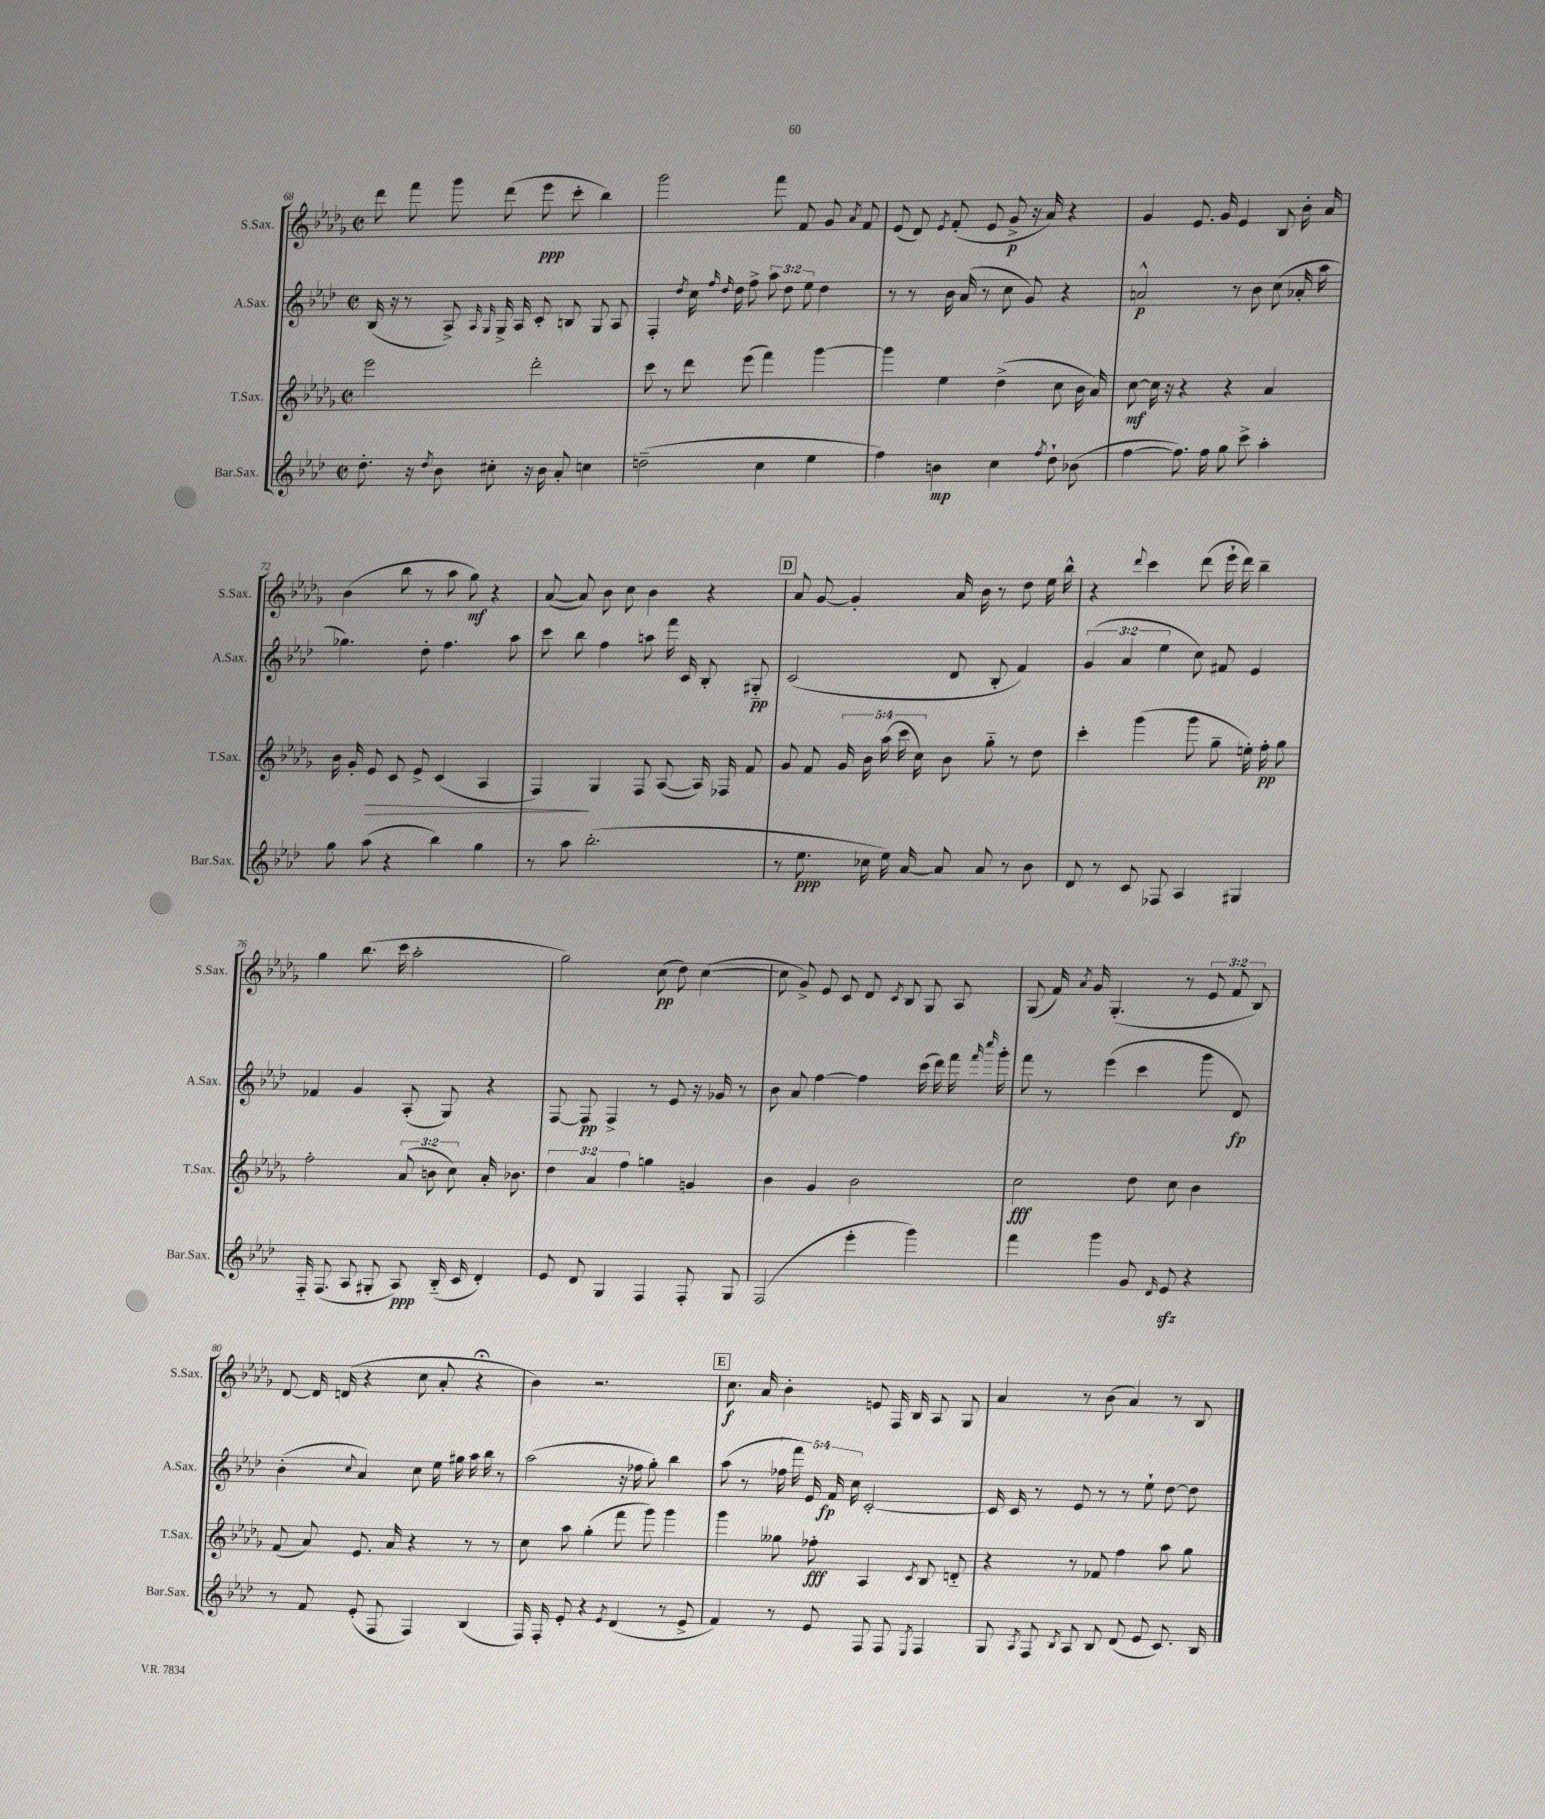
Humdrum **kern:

**kern	**kern	**kern	**kern
*staff4	*staff3	*staff2	*staff1
*clefG2	*clefG2	*clefG2	*clefG2
*k[b-e-a-d-]	*k[b-e-a-d-g-]	*k[b-e-a-d-]	*k[b-e-a-d-g-]
*M2/2	*M2/2	*M2/2	*M2/2
*met(c|)	*met(c|)	*met(c|)	*met(c|)
8.dd-'	2eee-	(16B-	8ddd-
.	.	16r	.
.	.	8r	8fff
16r	.	.	.
8qdd-	.	.	.
8b-	.	8A-^)	8ggg-
.	.	16qqA-	.
.	.	16qqG	.
8cc#'	.	16G^	(8ddd-
.	.	16A-	.
16r	2ddd-'	8c'	8eee-
16b-	.	.	.
8a-'	.	8B	8ccc'
4cc	.	8G	4bb-)
.	.	8A-	.
=	=	=	=
(2dd~	8ccc	4F'	2ggg-
.	8r	.	.
.	.	8qdd-	.
.	8ddd-	16cc	.
.	.	16qqff	.
.	.	16qqdd-	.
.	.	16dd-	.
.	(8eee-	8ff^	.
4cc	4fff)	12aa-	8fff
.	.	12dd-	.
.	.	.	8f
.	.	12ee-	.
4ee-	[4ggg-	4dd-	8g-
.	.	.	8qa-
.	.	.	8f
=	=	=	=
4ff)	4ggg-]	8r	(8e-
.	.	8r	8d-)
.	.	.	8qe-
4b	4ee-	16b-	(8f'
.	.	(16a-	.
.	.	8r	8e-
4cc	(4dd-^	8cc	8g-^
.	.	8g)	16r
.	.	.	16a-)
8qff	.	.	.
8dd-`	8cc	4r	4r
(8b-	16b-	.	.
.	16a-)	.	.
=	=	=	=
[4ff	[8cc	2a^^	4g-
.	16cc]	.	.
.	16r	.	.
8.ff])	4r	.	8.e-
16ff	.	.	16g-
8gg	4r	8r	4e-
8ccc^	.	8b-	.
4aa-'	4a-	(8cc	8B-
.	.	16a-'	16b-'
.	.	16aa-	16a-
=	=	=	=
8gg	16b-	4.gg-)	(4b-
.	16g-'	.	.
(8aa-	8e-	.	.
4r	8c	.	8bb-
.	8e-^	8dd-'	8r
4bb-)	(4c	4.ff	8aa-
.	.	.	8gg-)
4gg	4A-	.	4r
.	.	8aa-	.
=	=	=	=
8r	4F)	8ccc	([8a-
8aa-	.	8bb-	8a-])
(2.bb-'	4G-	4ff	8b-
.	.	.	8cc
.	8F	8aa	4b-
.	([8A-	16fff	.
.	.	16c	.
.	16A-])	8B-'	4r
.	16F-	.	.
.	8f	8G#'~	.
=	=	=	=
8r	8g-	(2c	8a-
8.ee-	8f	.	[8g-
.	20g-	.	4g-']
.	20b-	.	.
16cc-	.	.	.
.	(20aa-	.	.
16ee-)	.	.	.
.	20ccc	.	.
[16a-	.	.	.
.	20cc)	.	.
8a-]	8b-	8d-	16a-
.	.	.	16b-
8a-	8gg-'~	8B-'	8r
8r	8r	4f)	8dd-
8b-	8dd-	.	16ee-
.	.	.	16bb-^^
=	=	=	=
8d-	4ccc'	(6g	4r
8r	.	.	.
.	.	6a-	.
.	.	.	8qqddd-
8c	(4ggg-	.	4ccc
.	.	6ee-	.
8F-	.	.	.
4A-	8ggg-	8cc)	(8ddd-
.	8gg-~	8f#	16eee-`
.	.	.	16ddd-)
4G#	16ee')	4e-	4bb-~
.	16ff'	.	.
.	8gg-	.	.
=	=	=	=
16F'~	2ff'	4f-	4gg-
(8.F	.	.	.
8A-	.	4g	(8.bb-
8G#'	.	.	.
.	.	.	16ccc
8A-)	(12a-	(8A-'	2aa-'
.	12b	.	.
(16B-'~	.	8G)	.
.	12cc)	.	.
16c	.	.	.
4d-')	16a-'	4r	.
.	8.b-	.	.
=	=	=	=
8e-	6dd-	[8F	2gg-)
8d-	.	8F]	.
.	6a-	.	.
4G	.	4F^	.
.	6ff	.	.
4F	4gg	8r	(8cc
.	.	8e-	8dd-)
8F'	4g	16r	([4cc
.	.	16g-	.
8G	.	8r	.
=	=	=	=
(2F	4b-	8b-	8cc]
.	.	8a-	8g-^)
.	4g-	[4ff	8e-
.	.	.	8c
4eee-'	2b-	4ff]	8d-
.	.	.	8qc
.	.	.	8B-
4ggg)	.	(16ccc	8G-
.	.	16ddd-)	.
.	.	16fff	8A-
.	.	16qqfff	.
.	.	16qqcccc	.
.	.	16ggg'	.
=	=	=	=
4fff	2cc	8fff	(8G-
.	.	8r	16f)
.	.	.	8qa-
.	.	.	16g-
4ggg	.	(4eee-	(4.G-'
8g	8dd-	4ccc	.
16qqd-	.	.	.
8e-	8cc	.	8r
4r	4b-	8ggg	12e-
.	.	.	12f
.	.	8d-)	.
.	.	.	12B-)
=	=	=	=
8r	(8f	(4b-'	[8d-
8f	8a-)	.	16d-]
.	.	.	(16d
.	.	8qqcc	.
(8e-'	8.e-	4a-)	4r
8F	.	.	.
.	16a-	.	.
4F)	4r	8cc	8cc
.	.	16ee-	8a-'
.	.	16gg#	.
(4B-	8r	16aa-	4r;
.	.	16bb-	.
.	8r	8r	.
=	=	=	=
16F)	8cc	(2aa-	4b-)
16F'	.	.	.
8e-'	8aa-	.	.
4r	(4gg-'	.	2.r
8qe-	.	.	.
(4d-	8fff	16r	.
.	.	16ff-	.
.	8ggg-)	8gg')	.
8r	4ggg-	4bb-	.
8e-^	.	.	.
=	=	=	=
4f)	4ggg-	(8aa-	8.cc
.	.	8r	.
.	.	.	16a-
8r	8gg--	20ff-	4b-'
.	.	20fff)	.
.	.	20e-	.
8e-	8ff-'	.	.
.	.	20f	.
.	.	20cc	.
8F	4A-	[2c'	8e
8F	.	.	16F
.	.	.	16B-
8qE-	8qc	.	.
4F	8B-	.	8A-
.	8d'~	.	8G-
=	=	=	=
8G	4r	16c]	4a-
.	.	16c	.
8qA-	.	.	.
8F	.	8r	.
8qB-	.	.	.
8A-	8r	8e-	8r
8B-	8f-	8r	(8b-
(8d-	4ff	8r	4a-)
8e-	.	8ee-`	.
8.c)	8aa-	[8dd-	8r
.	8gg-	8dd-]	8B-
16B-	.	.	.
==	==	==	==
*-	*-	*-	*-
